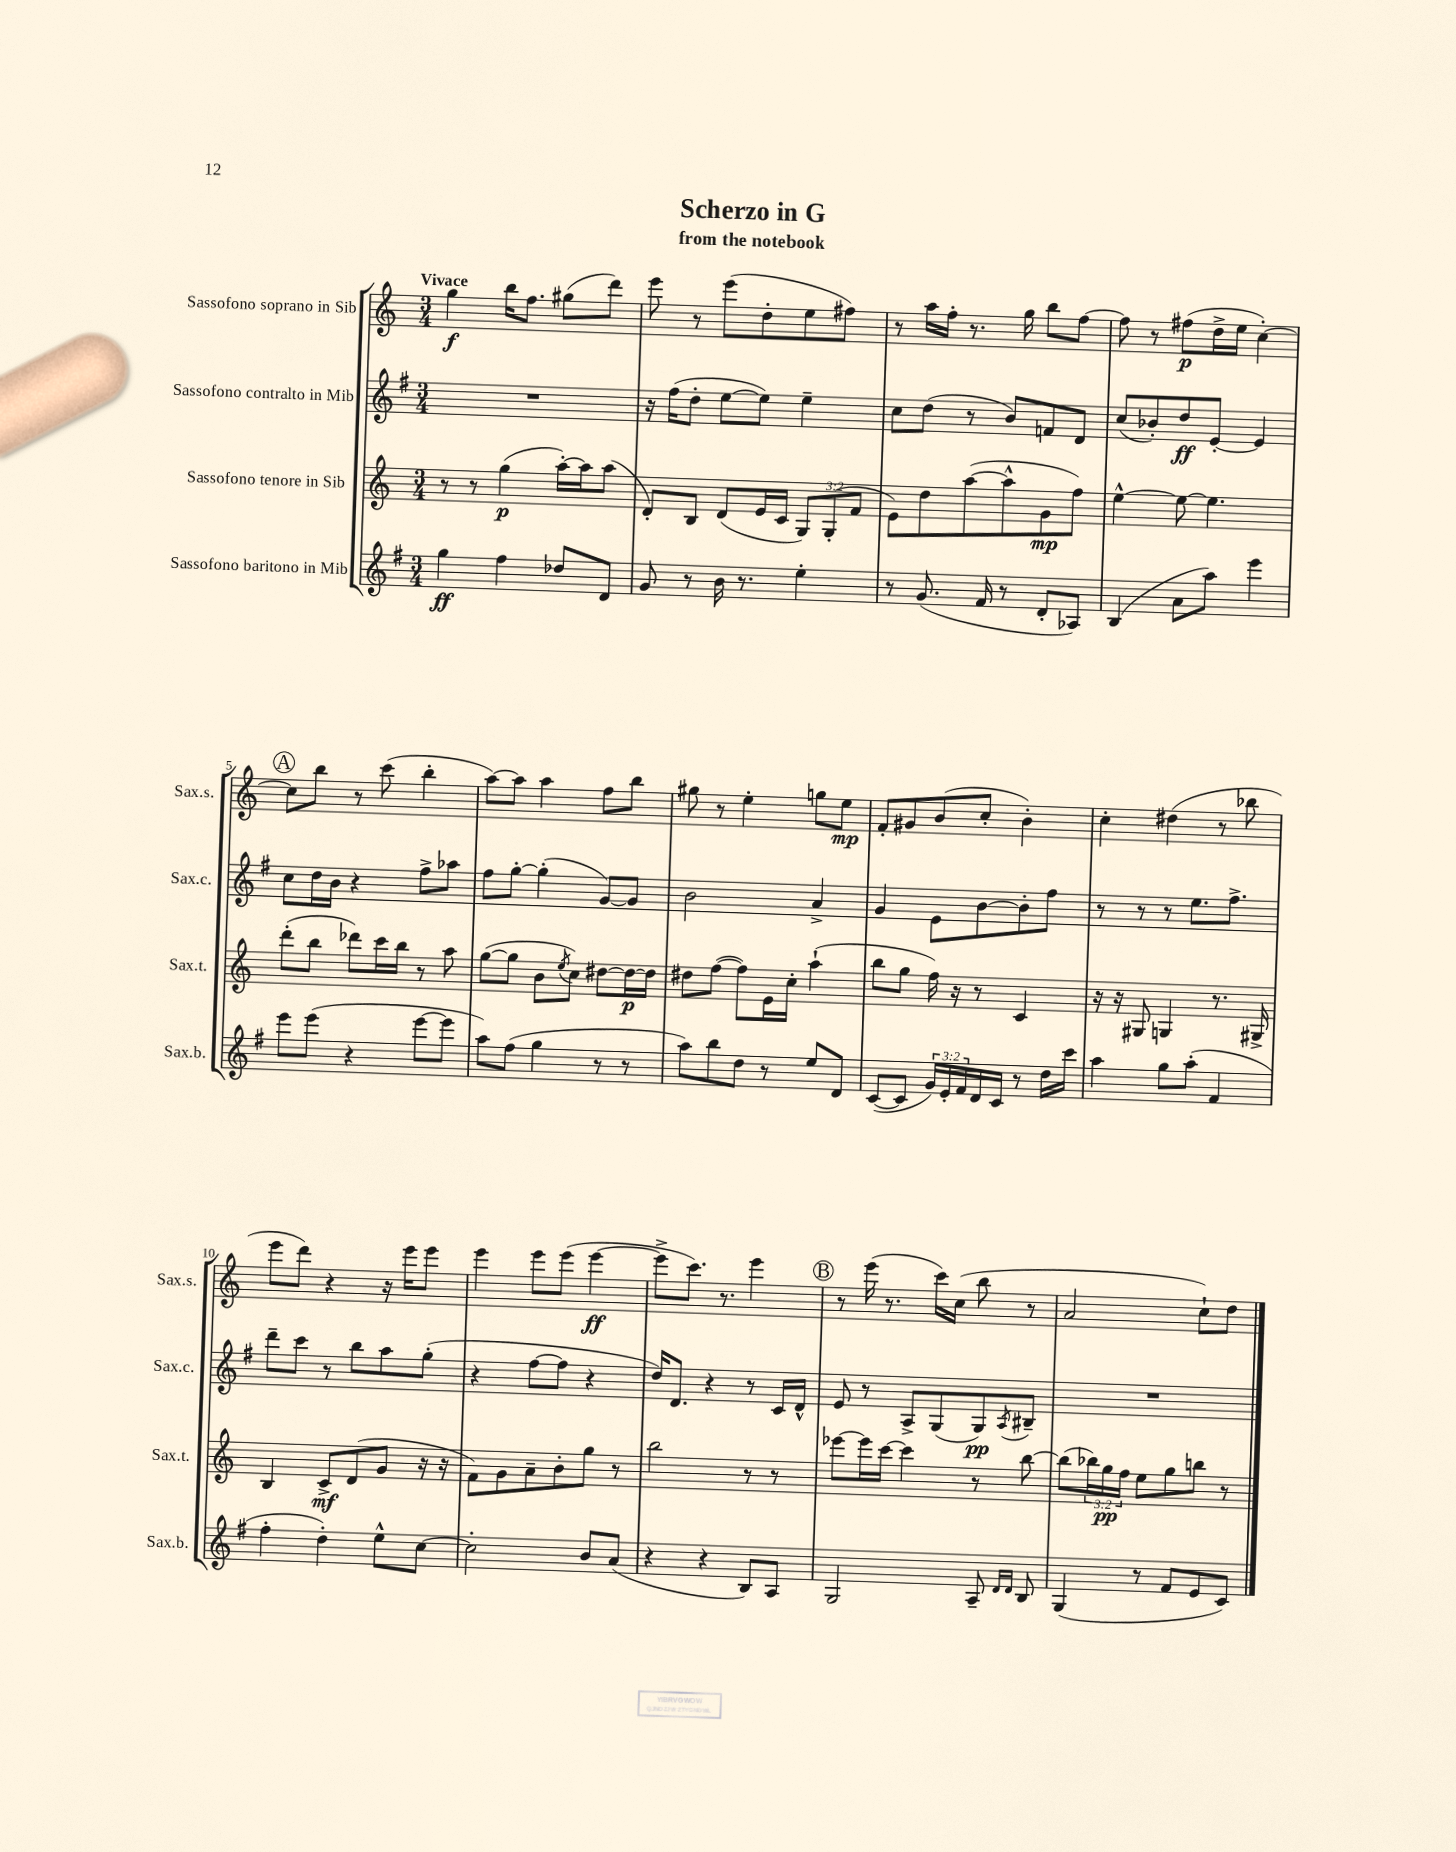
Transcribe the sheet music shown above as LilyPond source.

\header { title = "Scherzo in G" subtitle = "from the notebook" }
<<
\new StaffGroup <<
\new Staff = "s0" \with { instrumentName = "Sassofono soprano in Sib" shortInstrumentName = "Sax.s." } {
    \clef treble \key c \major \numericTimeSignature \time 3/4 \tempo "Vivace"
    g''4\f b''16 f''8. gis''8( d'''8) |
    e'''8 r8 e'''8( d''8-. e''8 fis''8) |
    r8 a''16 f''16-. r8. g''16 b''8 f''8~ |
    f''8 r8 fis''8\p( d''16-> e''16 c''4~-.) |
    \mark \markup { \circle "A" } c''8 b''8 r8 c'''8( b''4-. |
    a''8~) a''8 a''4 f''8 b''8 |
    gis''8 r8 e''4-. g''8 e''8\mp |
    f'8-. gis'8 b'8( c''8-. b'4-.) |
    c''4-. dis''4( r8 bes''8 |
    e'''8 d'''8) r4 r16 e'''16 e'''8 |
    e'''4 e'''8 e'''8( e'''4~\ff |
    e'''8-> c'''8.) r8. e'''4 |
    \mark \markup { \circle "B" } r8 e'''16( r8. c'''16) c''16( b''8 r8 |
    a'2 c''8-!) d''8 \bar "|." |
}
\new Staff = "s1" \with { instrumentName = "Sassofono contralto in Mib" shortInstrumentName = "Sax.c." } {
    \clef treble \key g \major \numericTimeSignature \time 3/4
    R2. |
    r16 fis''16( d''8-. e''8~ e''8) e''4-- |
    c''8 d''8( r8 b'8) f'8 d'8 |
    c''8( bes'8-.) d''8\ff e'8~-. e'4 |
    \mark \markup { \circle "A" } c''8 d''16 b'16 r4 fis''8-> aes''8 |
    fis''8 g''8~-. g''4-.( g'8~) g'8 |
    b'2 a'4-> |
    g'4 e'8 b'8~ b'8-. fis''8 |
    r8 r8 r8 e''8. fis''8.-> |
    d'''8-- c'''8 r8 b''8 a''8 g''8-.( |
    r4 fis''8~ fis''8 r4 |
    d''16) d'8. r4 r8 c'16 d'16-^ |
    \mark \markup { \circle "B" } e'8 r8 a8-> g8( g8\pp) \acciaccatura { a8 } bis8-- |
    R2. \bar "|." |
}
\new Staff = "s2" \with { instrumentName = "Sassofono tenore in Sib" shortInstrumentName = "Sax.t." } {
    \clef treble \key c \major \numericTimeSignature \time 3/4 \override Staff.TupletNumber.text = #tuplet-number::calc-fraction-text
    r8 r8 g''4\p( a''16~-.) a''16 a''8( |
    d'8-.) b8 d'8( e'16 c'16 \tuplet 3/2 { g8) g8-.( f'8 } |
    e'8) d''8 a''8~( a''8-^ g'8\mp f''8) |
    e''4~-^ e''8~ e''4. |
    \mark \markup { \circle "A" } d'''8-.( b''8 des'''8) c'''16 b''16 r8 a''8 |
    g''8~( g''8 b'8 \acciaccatura { e''8 } c''8) dis''8~ dis''16~\p dis''16 |
    dis''8 f''8~( f''8) e'16 c''16-. a''4-!( |
    b''8 g''8 f''16) r16 r8 c'4 |
    r16 r16 gis8 g4 r8. gis16-> |
    b4 c'8->\mf d'8( g'8 r16 r16 |
    f'8) g'8 a'8-- b'8-. g''8 r8 |
    b''2 r8 r8 |
    \mark \markup { \circle "B" } ees'''8~ ees'''16 c'''16~ c'''4 r8 b''8~ |
    b''8( \tuplet 3/2 { bes''16) g''16\pp f''16 } e''8 g''8 b''8 r8 \bar "|." |
}
\new Staff = "s3" \with { instrumentName = "Sassofono baritono in Mib" shortInstrumentName = "Sax.b." } {
    \clef treble \key g \major \numericTimeSignature \time 3/4 \override Staff.TupletNumber.text = #tuplet-number::calc-fraction-text
    g''4\ff fis''4 des''8 d'8 |
    g'8 r8 b'16 r8. e''4-. |
    r8 g'8.( fis'16 r8 d'8-. aes8) |
    b4( a'8 a''8) e'''4 |
    \mark \markup { \circle "A" } e'''8 e'''8( r4 e'''8~ e'''8 |
    a''8) fis''8( g''4 r8 r8 |
    a''8) b''8 d''8 r8 e''8 d'8 |
    c'8~( c'8 \tuplet 3/2 { g'16) e'16-. fis'16 } d'16 c'16 r8 d''16 c'''16 |
    a''4 g''8 a''8-.( fis'4 |
    fis''4-. d''4-.) e''8-^ c''8~ |
    c''2-. b'8 a'8( |
    r4 r4 b8) a8 |
    \mark \markup { \circle "B" } g2 a8-- \grace { d'16 d'16 } b8 |
    g4( r8 fis'8 e'8 c'8) \bar "|." |
}
>>
>>
